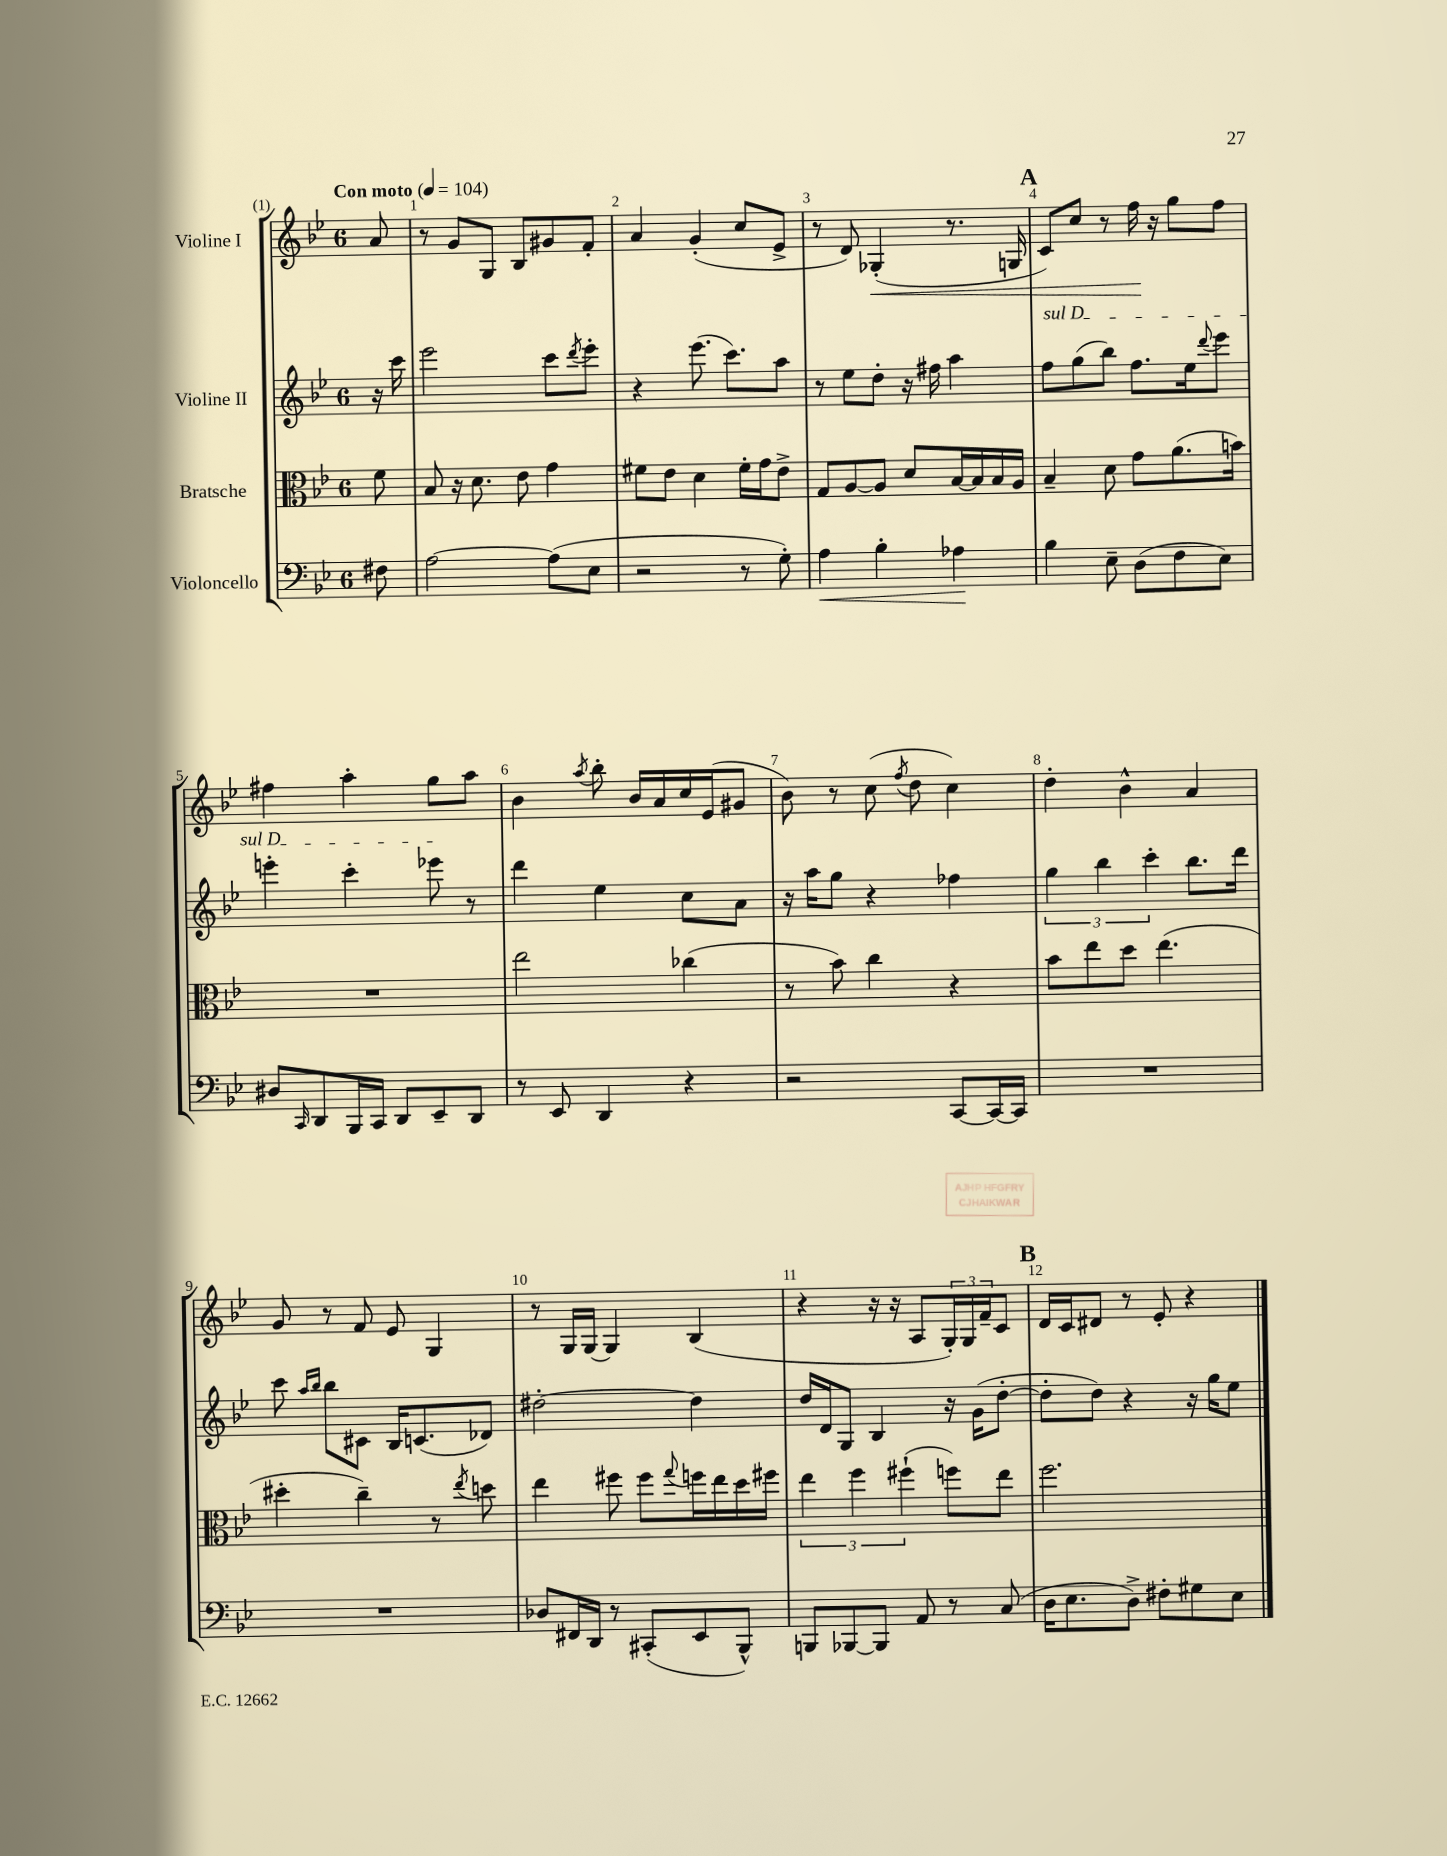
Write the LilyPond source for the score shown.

<<
\new StaffGroup <<
\new Staff = "s0" \with { instrumentName = "Violine I" } {
    \clef treble \key bes \major \once \override Staff.TimeSignature.style = #'single-digit \time 6/8 \partial 8 \tempo "Con moto" 4 = 104
    a'8 |
    r8 g'8 g8 bes8 gis'8 f'8-. |
    a'4 g'4-.( c''8 ees'8-> |
    r8 d'8) ges4-.\<( r8. g16 |
    \mark \markup { \bold "A" } c'8) c''8 r8 f''16\! r16 g''8 f''8 |
    fis''4 a''4-. g''8 a''8 |
    bes'4 \acciaccatura { a''8 } bes''8-. bes'16 a'16 c''16 ees'16( gis'8 |
    bes'8) r8 c''8( \acciaccatura { f''8 } d''8 c''4) |
    d''4-. bes'4-^ a'4 |
    g'8 r8 f'8 ees'8 g4 |
    r8 g16 g16~ g4 bes4( |
    r4 r16 r16 a8 \tuplet 3/2 { g16-.) g16 f'16-- } c'8 |
    \mark \markup { \bold "B" } d'16 c'16 dis'8 r8 ees'8-. r4 \bar "|." |
}
\new Staff = "s1" \with { instrumentName = "Violine II" } {
    \clef treble \key bes \major \once \override Staff.TimeSignature.style = #'single-digit \time 6/8 \partial 8
    r16 c'''16 |
    ees'''2 c'''8 \acciaccatura { d'''8 } ees'''8-. |
    r4 ees'''8.( c'''8.) a''8 |
    r8 ees''8 d''8-. r16 fis''16 a''4 |
    \mark \markup { \bold "A" } \once \override TextSpanner.bound-details.left.text = \markup { \italic "sul D" } f''8\startTextSpan g''8( bes''8) f''8. ees''16 \appoggiatura { d'''8 } ees'''8 |
    e'''4-. c'''4-. ees'''8\stopTextSpan r8 |
    d'''4 ees''4 c''8 a'8 |
    r16 a''16 g''8 r4 fes''4 |
    \tuplet 3/2 { g''4 bes''4 c'''4-. } bes''8. d'''16 |
    c'''8 \grace { a''16 bes''16 } bes''8 cis'8 bes16 c'8.( des'8) |
    dis''2~-. dis''4 |
    d''16 d'16 g8 bes4 r16 g'16( d''8~-. |
    \mark \markup { \bold "B" } d''8-. d''8) r4 r16 g''16 ees''8 \bar "|." |
}
\new Staff = "s2" \with { instrumentName = "Bratsche" } {
    \clef alto \key bes \major \once \override Staff.TimeSignature.style = #'single-digit \time 6/8 \partial 8
    f'8 |
    bes8 r16 d'8. ees'8 g'4 |
    fis'8 ees'8 d'4 fis'16-. g'16 ees'8-> |
    g8 a8~ a8 d'8 bes16~ bes16 bes16 a16 |
    \mark \markup { \bold "A" } bes4-- d'8 g'8 a'8.( b'16) |
    R2. |
    ees''2 ces''4( |
    r8 bes'8) c''4 r4 |
    bes'8 ees''8 d''8 ees''4.( |
    dis''4-. c''4--) r8 \acciaccatura { ees''8 } d''8 |
    ees''4 fis''8 fis''8 \appoggiatura { g''8 } f''16 ees''16 d''16 fis''16 |
    \tuplet 3/2 { ees''4 f''4 fis''4-!( } f''8) ees''8 |
    \mark \markup { \bold "B" } f''2. \bar "|." |
}
\new Staff = "s3" \with { instrumentName = "Violoncello" } {
    \clef bass \key bes \major \once \override Staff.TimeSignature.style = #'single-digit \time 6/8 \partial 8
    fis8 |
    a2~ a8( ees8 |
    r2 r8 g8-.) |
    a4\< bes4-. aes4\! |
    \mark \markup { \bold "A" } bes4 ees8-- d8( f8 ees8) |
    dis8 \grace { c,16 } d,8 bes,,16 c,16 d,8 ees,8-- d,8 |
    r8 ees,8 d,4 r4 |
    r2 c,8~ c,16~ c,16 |
    R2. |
    R2. |
    des8 fis,16 d,16 r8 cis,8-.( ees,8 bes,,8-^) |
    b,,8 bes,,8~ bes,,8 a,8 r8 c8( |
    \mark \markup { \bold "B" } d16 ees8. d8->) fis8-. gis8 ees8 \bar "|." |
}
>>
>>
\layout { \context { \Score \override BarNumber.break-visibility = ##(#f #t #t) barNumberVisibility = #all-bar-numbers-visible } }
